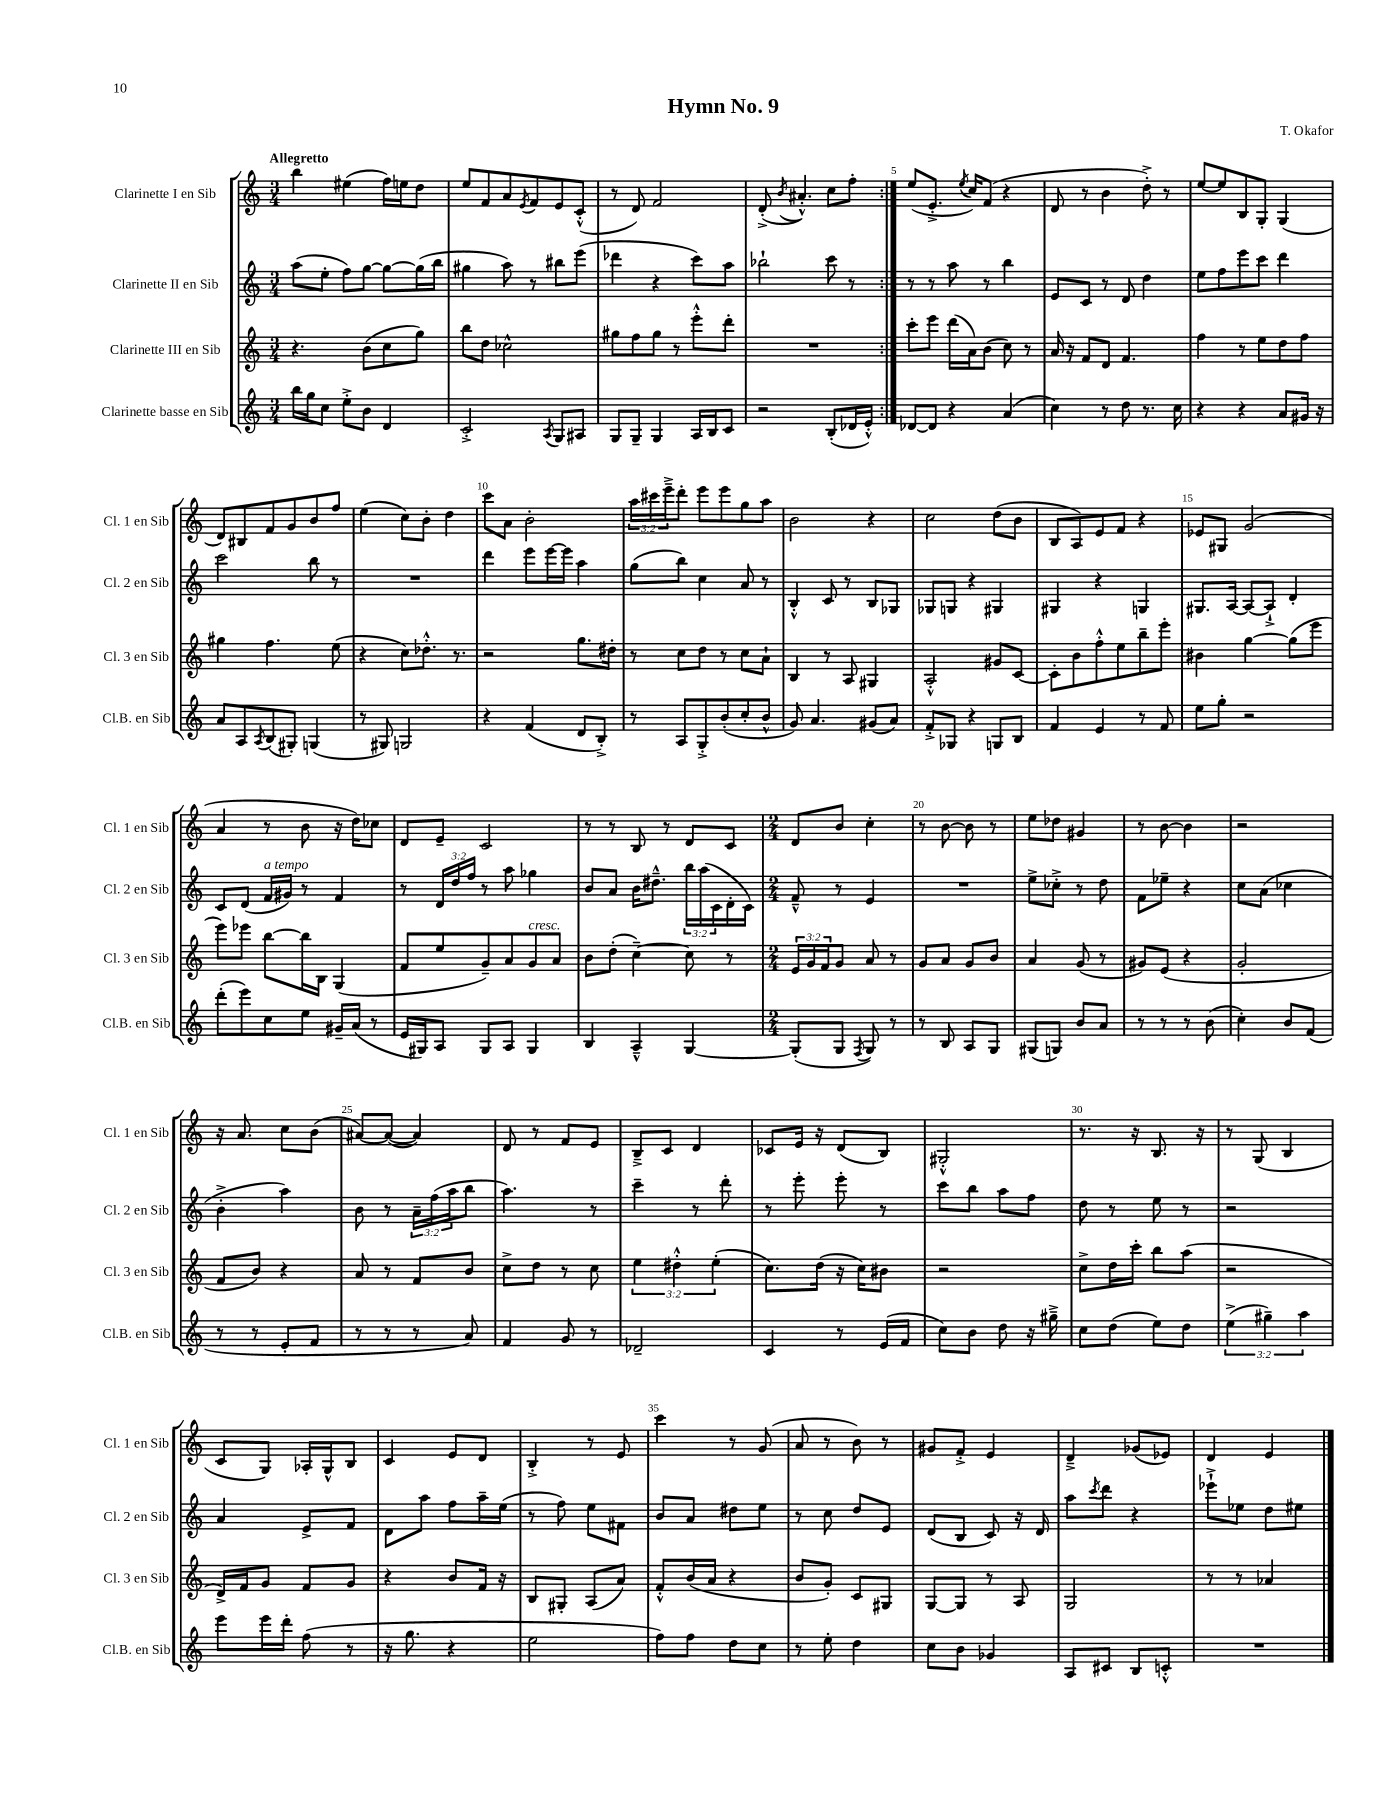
\header { title = "Hymn No. 9" composer = "T. Okafor" }
<<
\new StaffGroup <<
\new Staff = "s0" \with { instrumentName = "Clarinette I en Sib" shortInstrumentName = "Cl. 1 en Sib" } {
    \clef treble \key c \major \numericTimeSignature \time 3/4 \override Staff.TupletNumber.text = #tuplet-number::calc-fraction-text \tempo "Allegretto"
    \repeat volta 2 { b''4 eis''4( f''16) e''16 d''8 |
    e''8 f'8 a'8 \acciaccatura { e'8 } f'8 e'8 c'8-.-^( |
    r8 d'8) f'2 |
    d'8-.->( \acciaccatura { b'8 } ais'4.-.-^) c''8 f''8-. | }
    e''8( e'8.-.-> \acciaccatura { e''8 } c''16) f'8( r4 |
    d'8 r8 b'4 d''8-.->) r8 |
    e''8~ e''8 b8 g8-. g4( |
    d'8) bis8 f'8 g'8 b'8 f''8 |
    e''4( c''8) b'8-. d''4 |
    c'''8 a'8 b'2-. |
    \tuplet 3/2 { a''16 cis'''16 e'''16---> } d'''8-. e'''8 e'''8 g''8 a''8 |
    b'2 r4 |
    c''2 d''8( b'8 |
    b8 a8) e'8 f'8 r4 |
    ees'8 gis8 g'2( |
    a'4 r8 b'8 r16 d''16) ces''8 |
    d'8 e'8-- c'2 |
    r8 r8 b8 r8 d'8 c'8 |
    \numericTimeSignature \time 2/4 d'8 b'8 c''4-. |
    r8 b'8~ b'8 r8 |
    e''8 des''8 gis'4 |
    r8 b'8~ b'4 |
    r2 |
    r16 a'8. c''8 b'8( |
    ais'8~) ais'8~( ais'4) |
    d'8 r8 f'8 e'8 |
    b8---> c'8 d'4 |
    ces'8 e'16 r16 d'8( b8) |
    gis2-.-^ |
    r8. r16 b8. r16 |
    r8 g8( b4 |
    c'8 g8) aes16-. g16-^ b8 |
    c'4 e'8 d'8 |
    b4-.-> r8 e'8 |
    c'''4 r8 g'8( |
    a'8 r8 b'8) r8 |
    gis'8 f'8-.-> e'4 |
    d'4---> ges'8( ees'8) |
    d'4 e'4 \bar "|." |
}
\new Staff = "s1" \with { instrumentName = "Clarinette II en Sib" shortInstrumentName = "Cl. 2 en Sib" } {
    \clef treble \key c \major \numericTimeSignature \time 3/4 \override Staff.TupletNumber.text = #tuplet-number::calc-fraction-text
    \repeat volta 2 { a''8( e''8-. f''8) g''8~ g''8~ g''16( b''16 |
    gis''4 a''8) r8 bis''8 e'''8( |
    des'''4 r4 c'''8) a''8 |
    bes''2-! c'''8 r8 | }
    r8 r8 a''8 r8 b''4 |
    e'8 c'8 r8 d'8 d''4 |
    e''8 f''8 e'''8 c'''8 d'''4 |
    c'''2 b''8 r8 |
    R2. |
    d'''4 e'''8 e'''16~ e'''16 a''4 |
    g''8( b''8) c''4 a'8 r8 |
    b4-.-^ c'8 r8 b8 ges8 |
    ges8 g8 r4 gis4 |
    gis4 r4 g4 |
    gis8. a16~ a8~ a8-!-> d'4-. |
    c'8 d'8( f'16^\markup { \italic "a tempo" } gis'16) r8 f'4 |
    r8 \tuplet 3/2 { d'16 d''16 f''16 } r8 a''8 ges''4 |
    b'8 a'8 b'16 dis''8.---^ \tuplet 3/2 { b''16 a''16( c'16 } d'16-. c'16) |
    \numericTimeSignature \time 2/4 f'8---^ r8 e'4 |
    R2 |
    e''8-> ces''8-.-> r8 d''8 |
    f'8 ees''8-- r4 |
    c''8 a'8( ces''4 |
    b'4-.-> a''4) |
    b'8 r8 \tuplet 3/2 { a'16-- f''16( a''16 } b''8 |
    a''4.) r8 |
    c'''4-- r8 d'''8-. |
    r8 e'''8-. e'''8-. r8 |
    c'''8 b''8 a''8 f''8 |
    d''8 r8 e''8 r8 |
    r2 |
    a'4 e'8-> f'8 |
    d'8 a''8 f''8 a''16-- e''16( |
    r8 f''8) e''8 fis'8 |
    b'8 a'8 dis''8 e''8 |
    r8 c''8 d''8 e'8 |
    d'8( b8 c'8) r16 d'16 |
    a''8 \acciaccatura { c'''8 } d'''8 r4 |
    ees'''8-!-> ees''8 d''8 eis''8 \bar "|." |
}
\new Staff = "s2" \with { instrumentName = "Clarinette III en Sib" shortInstrumentName = "Cl. 3 en Sib" } {
    \clef treble \key c \major \numericTimeSignature \time 3/4 \override Staff.TupletNumber.text = #tuplet-number::calc-fraction-text
    \repeat volta 2 { r4. b'8( c''8 g''8) |
    b''8 d''8 ces''2-^ |
    gis''8 f''8 gis''8 r8 e'''8-.-^ d'''8-. |
    R2. | }
    c'''8-. e'''8 d'''16( a'16) b'8( c''8) r8 |
    a'16 r16 f'8 d'8 f'4. |
    f''4 r8 e''8 d''8 f''8 |
    gis''4 f''4. e''8( |
    r4 c''8) des''8.-.-^ r8. |
    r2 g''8. dis''16-. |
    r8 c''8 d''8 r8 c''8 a'8-! |
    b4 r8 a8 gis4 |
    a2-.-^ gis'8 c'8~ |
    c'8-. b'8 f''8-.-^ e''8 b''8-- e'''8-. |
    bis'4 g''4~ g''8( e'''8 |
    e'''8) ees'''8 b''8~ b''16 b16 g4( |
    f'8 e''8 g'8--) a'8 g'8^\markup { \italic "cresc." } a'8 |
    b'8 d''8-.( c''4~--) c''8 r8 |
    \numericTimeSignature \time 2/4 \tuplet 3/2 { e'16 g'16 f'16 } g'8 a'8 r8 |
    g'8 a'8 g'8 b'8 |
    a'4 g'8( r8 |
    gis'8) e'8( r4 |
    g'2-. |
    f'8 b'8) r4 |
    a'8 r8 f'8 b'8 |
    c''8-> d''8 r8 c''8 |
    \tuplet 3/2 { e''4 dis''4-.-^ e''4-.( } |
    c''8.) d''16( r16 c''16) bis'8 |
    r2 |
    c''8-> d''16 c'''16-. b''8 a''8( |
    r2 |
    d'16->) f'16 g'8 f'8 g'8 |
    r4 b'8 f'16 r16 |
    b8 gis8-. a8( a'8) |
    f'8-.-^ b'16( a'16 r4 |
    b'8 g'8-.) c'8 gis8 |
    g8~ g8 r8 a8 |
    g2 |
    r8 r8 aes'4 \bar "|." |
}
\new Staff = "s3" \with { instrumentName = "Clarinette basse en Sib" shortInstrumentName = "Cl.B. en Sib" } {
    \clef treble \key c \major \numericTimeSignature \time 3/4 \override Staff.TupletNumber.text = #tuplet-number::calc-fraction-text
    \repeat volta 2 { b''16 g''16 c''8 e''8-.-> b'8 d'4 |
    c'2-.-> \acciaccatura { a8 } g8 ais8 |
    g8 g8-- g4 a16 b16 c'8 |
    r2 b8-.( des'16 e'16-.-^) | }
    des'8~ des'8 r4 a'4( |
    c''4) r8 d''8 r8. c''16 |
    r4 r4 a'8 gis'16 r16 |
    a'8 a8 \acciaccatura { a8 } b8( gis8-.) g4( |
    r8 gis8) g2 |
    r4 f'4( d'8 b8-.->) |
    r8 a8 g8-.-> b'8-.( c''8-. b'8-^ |
    g'8) a'4. gis'8( a'8) |
    f'8-.-> ges8 r4 g8 b8 |
    f'4 e'4 r8 f'8 |
    e''8 g''8-. r2 |
    d'''8-.( e'''8) c''8 e''8 gis'16-- a'16( r8 |
    e'16 gis16) a8 gis8 a8 gis4 |
    b4 a4---^ g4~ |
    \numericTimeSignature \time 2/4 g8-.( g8 \acciaccatura { f8 } g8) r8 |
    r8 b8 a8 g8 |
    gis8( g8) b'8 a'8 |
    r8 r8 r8 b'8( |
    c''4-.) b'8 f'8( |
    r8 r8 e'8-. f'8 |
    r8 r8 r8 a'8) |
    f'4 g'8 r8 |
    des'2-- |
    c'4 r8 e'16( f'16 |
    c''8) b'8 d''8 r16 gis''16---> |
    c''8 d''8( e''8) d''8 |
    \tuplet 3/2 { e''4->( gis''4--) a''4 } |
    e'''8 e'''16 d'''16-. f''8( r8 |
    r16 g''8. r4 |
    e''2 |
    f''8) f''8 d''8 c''8 |
    r8 e''8-. d''4 |
    c''8 b'8 ges'4 |
    a8 cis'8 b8 c'8-.-^ |
    R2 \bar "|." |
}
>>
>>
\layout { \context { \Score \override BarNumber.break-visibility = ##(#f #t #t) barNumberVisibility = #(every-nth-bar-number-visible 5) } }
